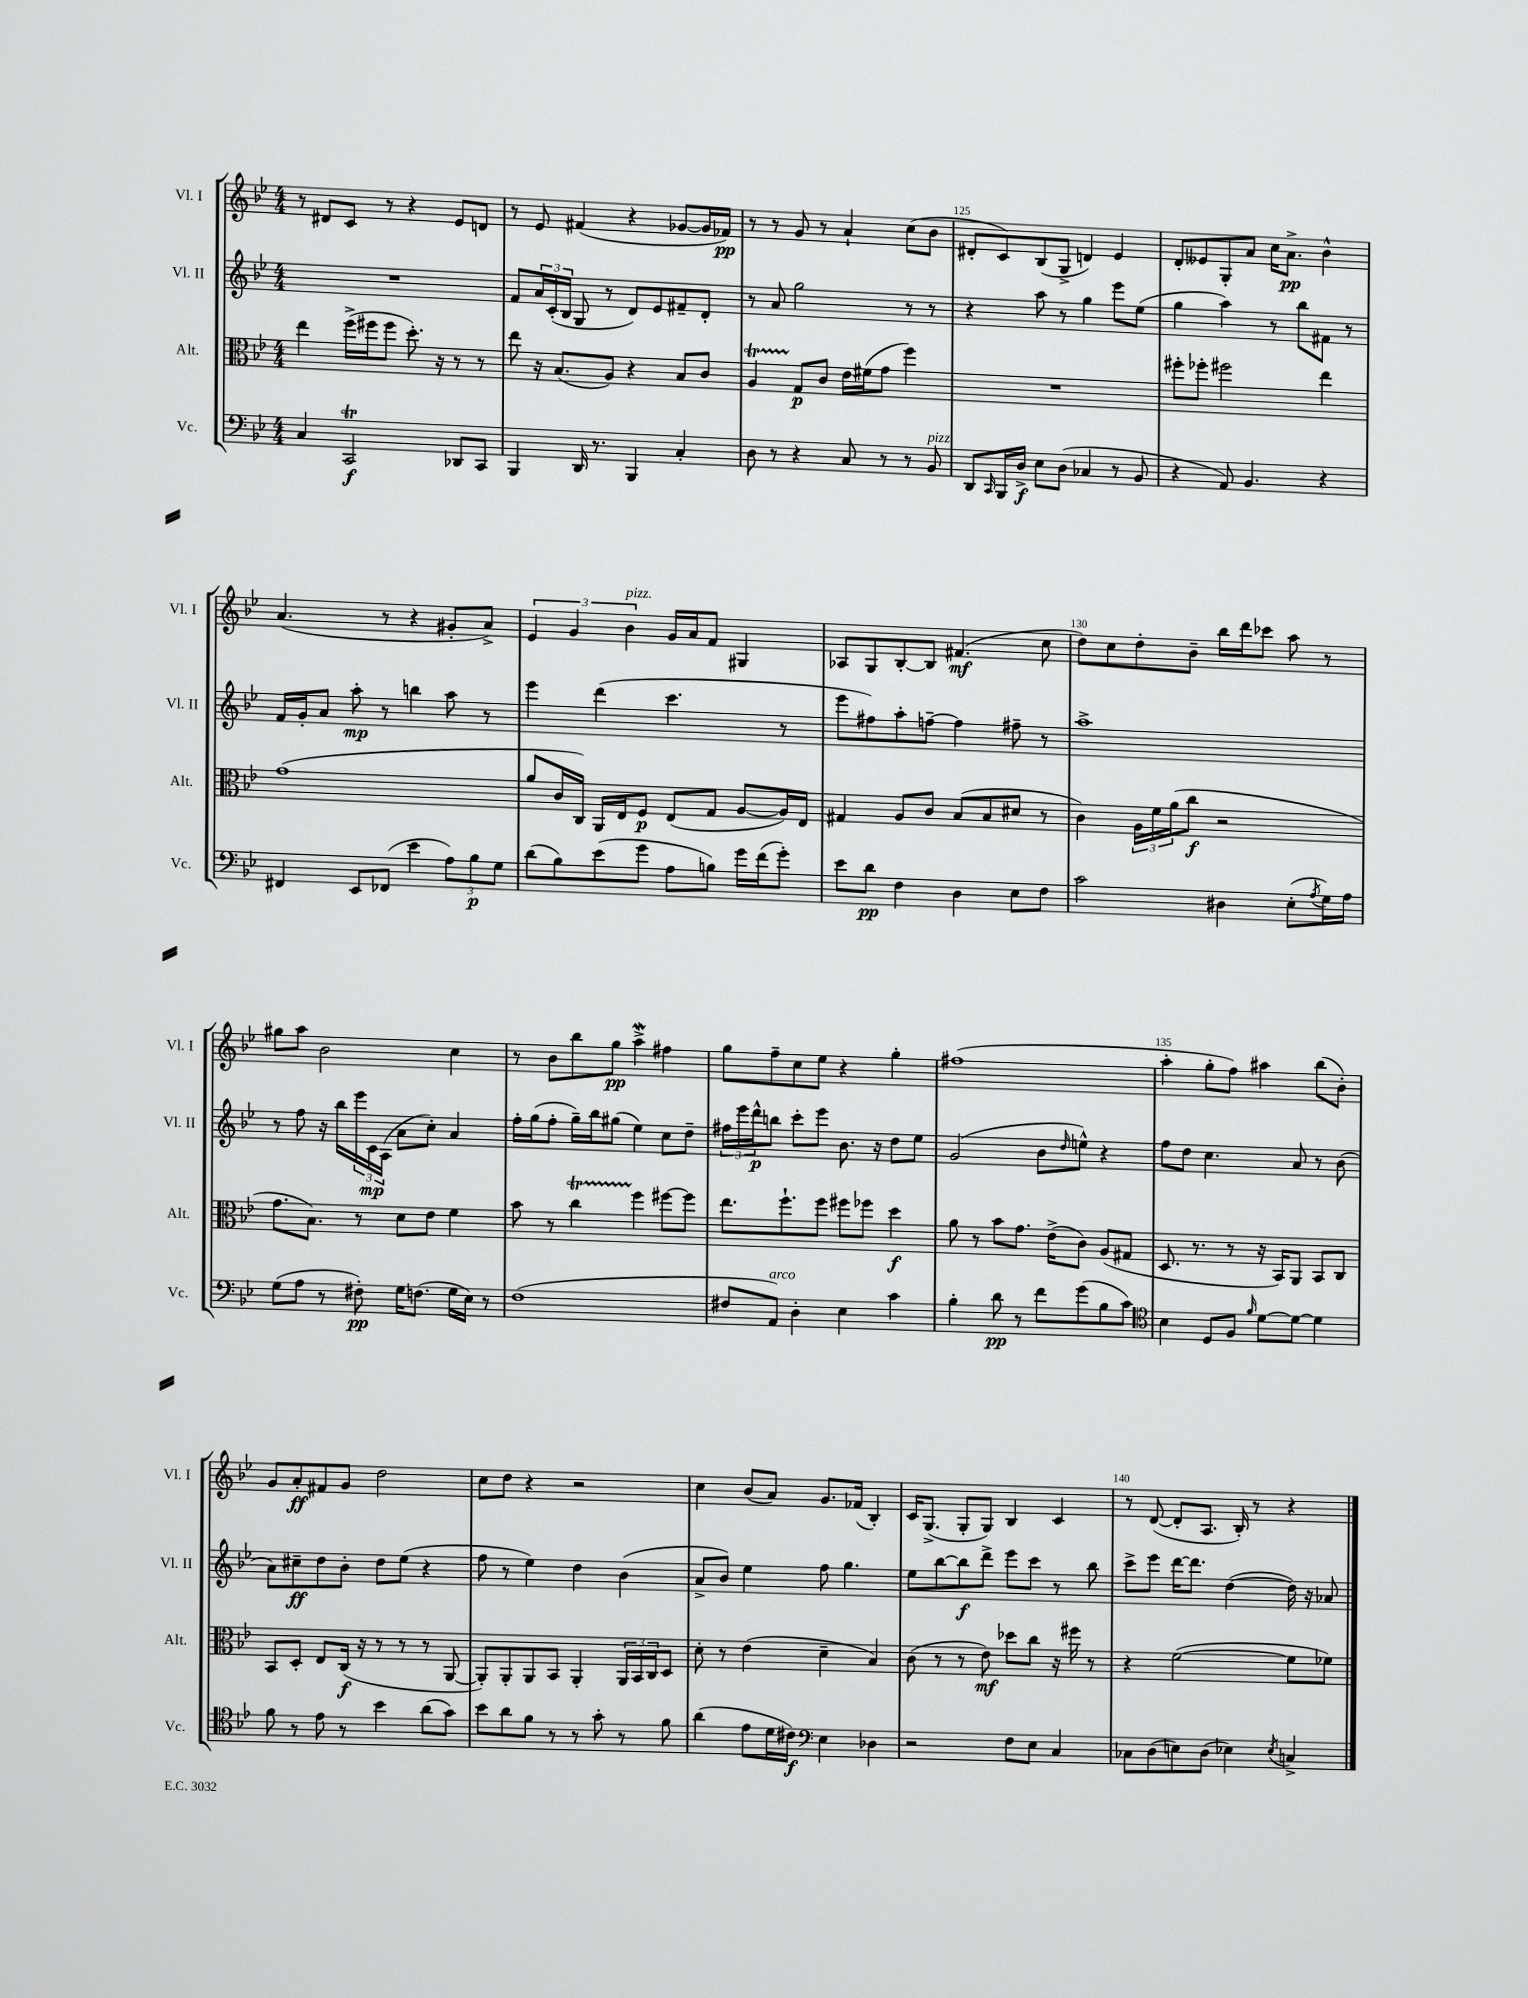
<<
\new StaffGroup <<
\new Staff = "s0" \with { instrumentName = "Vl. I" shortInstrumentName = "Vl. I" } {
    \clef treble \key bes \major \numericTimeSignature \time 4/4
    r8 dis'8 c'8 r8 r4 ees'8 d'8 |
    r8 ees'8 fis'4( r4 ges'8~ ges'16 fes'16\pp) |
    r8 r8 g'8 r8 a'4-! c''8( bes'8 |
    dis'8-. c'8) bes8( g8-> d'4) ees'4 |
    d'8-. eeses'8 g8-. a'8 c''16 a'8.->\pp bes'4-^ |
    a'4.( r8 r4 gis'8-. a'8->) |
    \tuplet 3/2 { ees'4 g'4 bes'4^\markup { \italic "pizz." } } g'16 a'16 f'8 gis4 |
    aes8 g8 bes8~-. bes8 fis'4.\mf( c''8 |
    d''8) c''8 d''8-. bes'8-- bes''16 d'''16 ces'''8 a''8 r8 |
    gis''8 a''8 bes'2 c''4 |
    r8 bes'8 bes''8 g''8\pp a''4->\mordent fis''4 |
    g''8 f''8-- c''8 ees''8 r4 g''4-. |
    fis''1( |
    a''4-. g''8-. f''8) ais''4 bes''8( bes'8-.) |
    g'8 a'8-.\ff fis'8 g'8 d''2 |
    c''8 d''8 r4 r2 |
    c''4 bes'8( a'8) g'8. fes'16( bes4-.) |
    c'16 g8.->( g8-. g8) bes4 c'4 |
    r8 d'8~( d'8-. a8. bes16-.) r8 r4 \bar "|." |
}
\new Staff = "s1" \with { instrumentName = "Vl. II" shortInstrumentName = "Vl. II" } {
    \clef treble \key bes \major \numericTimeSignature \time 4/4
    R1 |
    f'8 \tuplet 3/2 { a'16 c'16-.( bes16 } g8 r8 d'8) ees'8 fis'8-- d'8-. |
    r8 a'8 g''2 r8 r8 |
    r4 a''8 r8 g''4 ees'''8 ees''8( |
    g''4 a''4) r8 bes''8 fis'8 r8 |
    f'16 g'16-. a'8 a''8-.\mp r8 b''4 a''8 r8 |
    ees'''4 d'''4( c'''4. r8 |
    ees'''8 fis''8) a''8-. f''8~-- f''4 fis''8-- r8 |
    a''1-> |
    r8 f''8 r16 bes''16 \tuplet 3/2 { ees'''16 c'16\mp a16( } a'8 c''8-.) a'4 |
    f''16-. g''16( f''8-. g''16--) bes''16 gis''8( ees''4) c''8 d''8-- |
    \tuplet 3/2 { fis''16 ees'''16 d'''16-^\p } b''8 c'''8-. ees'''8 bes'8. r16 d''8 ees''8 |
    g'2( bes'8 \grace { d''16 } e''8-^) r4 |
    f''8 d''8 c''4. a'8 r8 bes'8( |
    a'8) cis''8--\ff d''8 bes'8-. d''8 ees''8( r4 |
    f''8 r8 ees''4) d''4 bes'4( |
    a'8-> bes'8) ees''4 f''8 g''4. |
    ees''8 bes''8~ bes''8\f d'''8-> ees'''8 c'''8 r8 bes''8 |
    c'''8-> ees'''8 d'''16~ d'''8. d''4~( d''16) r16 aes'8 \bar "|." |
}
\new Staff = "s2" \with { instrumentName = "Alt." shortInstrumentName = "Alt." } {
    \clef alto \key bes \major \numericTimeSignature \time 4/4
    ees''4 f''16->( fis''16 fis''8 d''8.-.) r16 r8 r8 |
    ees''8 r16 bes8.( a8) r4 bes8 c'8 |
    a4\startTrillSpan g8\stopTrillSpan\p c'8 ees'16 fis'16( g'8 f''4) |
    R1 |
    fis''8-. fes''8-. fis''2 ees''4 |
    g'1( |
    a'8 c'16 c16) a,16 ees16 f8\p ees8( g8 a8~ a16) ees16 |
    gis4 a8 c'8 bes8( bes8 dis'8 r8 |
    c'4) \tuplet 3/2 { a16 f'16 a'16( } c''8\f r2 |
    g'8. bes8.) r8 d'8 ees'8 f'4 |
    bes'8 r8 c''4\startTrillSpan f''4\stopTrillSpan fis''8~ fis''8 |
    ees''8. f''8.-! f''8 fis''8 fes''8 d''4\f |
    a'8 r8 bes'8 g'8. ees'16->( c'8) a8( gis8 |
    d8. r8. r8 r16 bes,16) a,8 bes,8 c8 |
    bes,8 d8-. ees8 c16\f( r16 r8 r8 r8 a,8~ |
    a,8-.) a,8-. a,8 bes,8 a,4-. \tuplet 3/2 { a,16 bes,16 c16 } d8 |
    d'8-. r8 ees'4( d'4-- bes4) |
    c'8( r8 r8 ees'8\mf) des''8 c''8 r16 fis''16 r8 |
    r4 f'2~( f'8 fes'8) \bar "|." |
}
\new Staff = "s3" \with { instrumentName = "Vc." shortInstrumentName = "Vc." } {
    \clef bass \key bes \major \numericTimeSignature \time 4/4
    c4 c,2\trill\f des,8 c,8 |
    bes,,4 d,16 r8. bes,,4 c4-. |
    d8 r8 r4 c8 r8 r8 bes,8^\markup { \italic "pizz." } |
    d,8 \grace { c,16 } bes,,16 d16->\f ees8 d8( ces4 r8 bes,8 |
    r4 a,8) bes,4. r4 |
    fis,4 ees,8 fes,8( ees'4 \tuplet 3/2 { a8) bes8\p g8 } |
    d'8( bes8) ees'8( g'8 a8 b8) g'16 f'16( g'8-.) |
    ees'8 d'8\pp f4 d4 ees8 f8 |
    c'2 dis4 ees8-.( \acciaccatura { a8 } g16) a16 |
    g8( a8 r8 fis8-.\pp) g16 f8.( g16 ees16) r8 |
    f1( |
    fis8 a,8^\markup { \italic "arco" }) d4-. ees4 c'4 |
    bes4-. d'8\pp r8 f'8 g'8( bes8 c'8) |
    \clef tenor bes4 d8 f8 \grace { f'16 } d'8~ d'8~ d'4 |
    f'8 r8 ees'8 r8 bes'4 a'8( g'8) |
    bes'8 a'8 f'8 r8 r8 g'8-. r8 f'8 |
    a'4( ees'8 d'16 cis'16\f) \clef bass ees4 des4 |
    r2 f8 ees8 c4 |
    ces8 d8( e8) d8( ees4) \acciaccatura { ees8 } c4-> \bar "|." |
}
>>
>>
\layout { \context { \Score currentBarNumber = #122 \override BarNumber.break-visibility = ##(#f #t #t) barNumberVisibility = #(every-nth-bar-number-visible 5) } }
